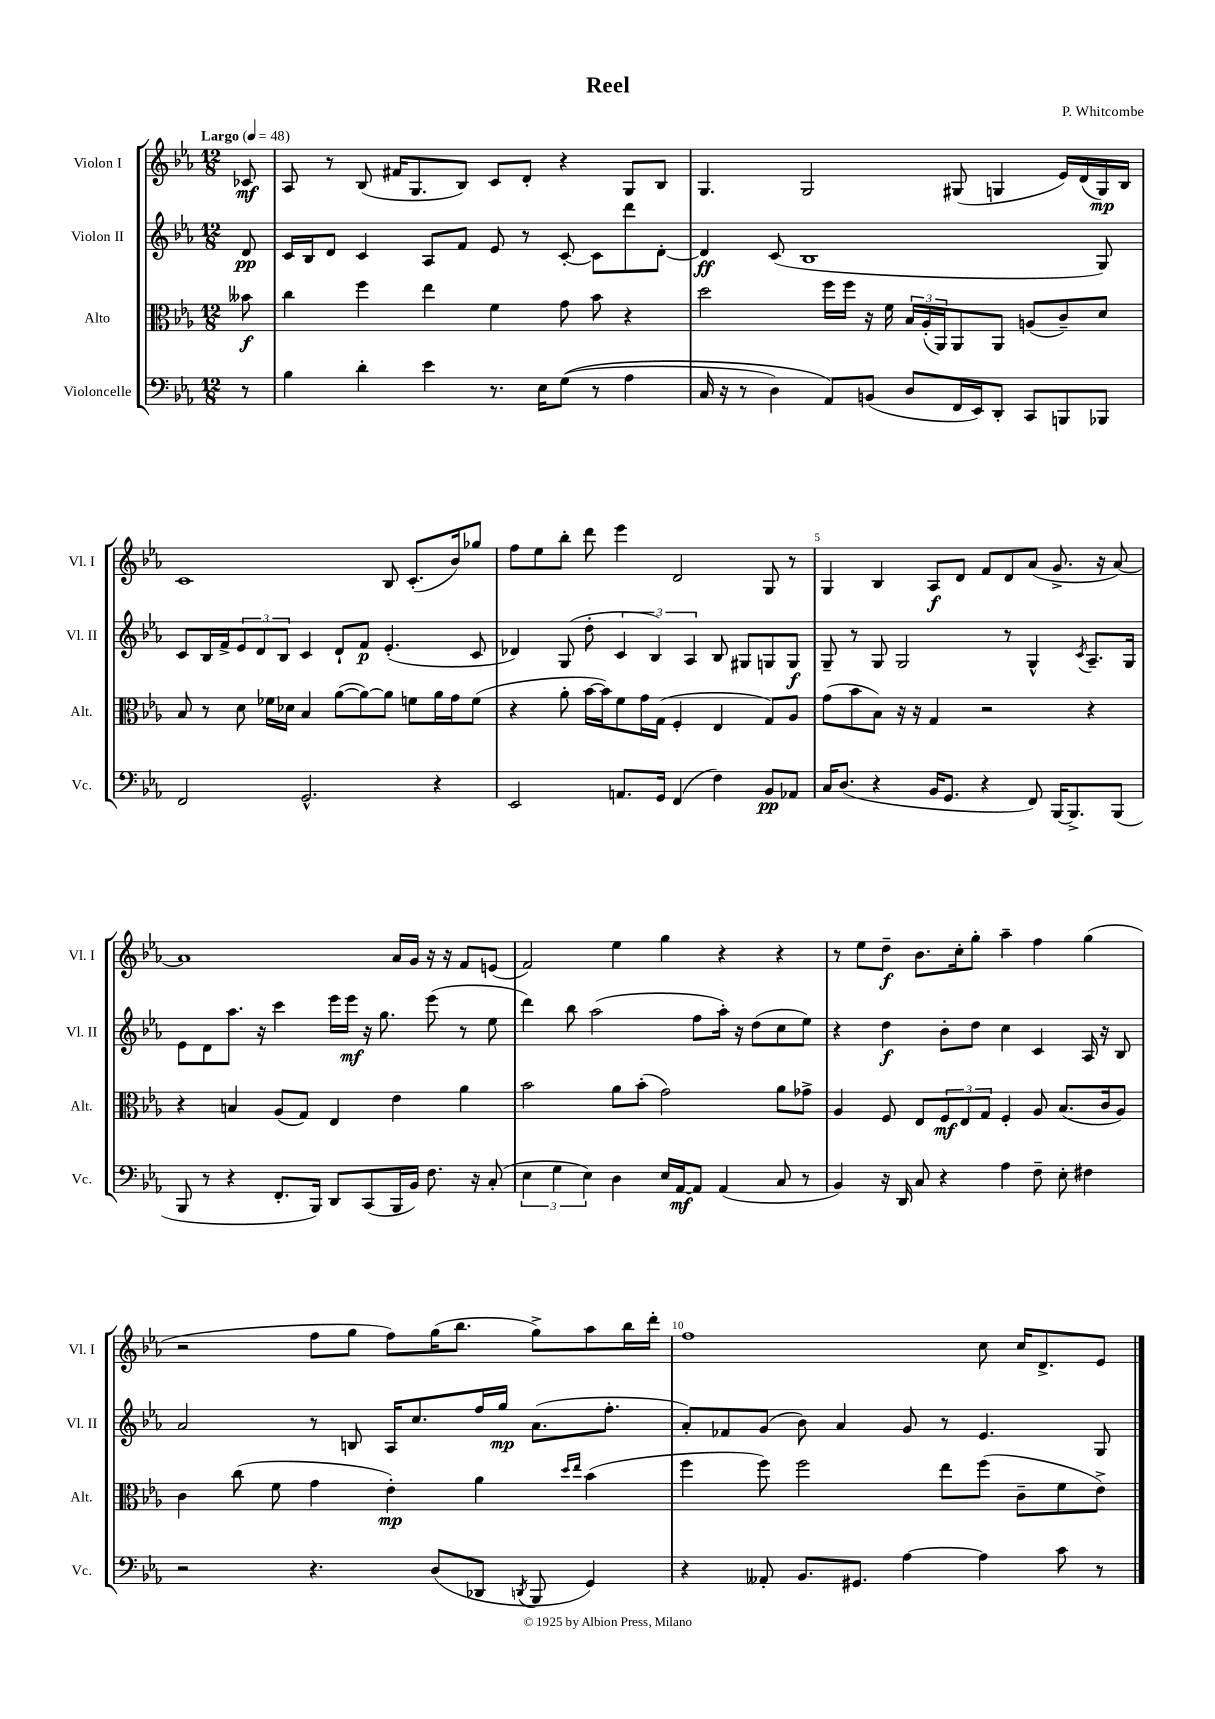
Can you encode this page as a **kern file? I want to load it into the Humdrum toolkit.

**kern	**dynam	**kern	**dynam	**kern	**dynam	**kern	**dynam
*part4	*part4	*part3	*part3	*part2	*part2	*part1	*part1
*staff4	*staff4	*staff3	*staff3	*staff2	*staff2	*staff1	*staff1
*I"Violoncelle	*	*I"Alto	*	*I"Violon II	*	*I"Violon I	*
*I'Vc.	*	*I'Alt.	*	*I'Vl. II	*	*I'Vl. I	*
*clefF4	*	*clefC3	*	*clefG2	*	*clefG2	*
*k[b-e-a-]	*	*k[b-e-a-]	*	*k[b-e-a-]	*	*k[b-e-a-]	*
*M12/8	*	*M12/8	*	*M12/8	*	*M12/8	*
*MM48	*	*MM48	*	*MM48	*	*MM48	*
=	=	=	=	=	=	=	=
!	!	!	!	!	!	!LO:TX:a:B:t=Largo	!
8r	.	8b--X\	f	8d/	pp	8c-X/	mf
=1	=1	=1	=1	=1	=1	=1	=1
4B-\	.	4cc\	.	16c/LL	.	8A-/	.
.	.	.	.	16B-/J	.	.	.
.	.	.	.	8d/J	.	8r	.
4d'\	.	4ff\	.	4c/	.	(8B-/	.
.	.	.	.	.	.	16f#X/KL	.
.	.	.	.	.	.	8.G/	.
4e-\	.	4ee-\	.	8A-/L	.	.	.
.	.	.	.	8f/J	.	8B-/J)	.
8.r	.	4f\	.	8e-/	.	8c/L	.
.	.	.	.	8r	.	8d'/J	.
16E-\KL	.	.	.	.	.	.	.
((8G\J	.	8g\	.	[8c'/	.	4r	.
8r	.	8b-\	.	8c\L]	.	.	.
4A-\	.	4r	.	8ddd\	.	8G/L	.
.	.	.	.	[8d'\J	.	8B-/J	.
=2	=2	=2	=2	=2	=2	=2	=2
16C/	.	2dd\	.	4d/]	ff	4.G/	.
16r	.	.	.	.	.	.	.
8r	.	.	.	.	.	.	.
4D\)	.	.	.	(8c/	.	.	.
.	.	.	.	1B-	.	2G/	.
8AA-/L)	.	16ff\LL	.	.	.	.	.
.	.	16ff\JJ	.	.	.	.	.
(8BBn/J	.	16r	.	.	.	.	.
.	.	16f\	.	.	.	.	.
8D/L	.	24B-/LL	.	.	.	.	.
.	.	(24A-'/	.	.	.	.	.
.	.	24AA-/J)	.	.	.	.	.
16FF/L	.	8AA-/	.	.	.	(8G#X/	.
16EE-/J)	.	.	.	.	.	.	.
8DD'/J	.	8AA-/J	.	.	.	4Gn/	.
8CC/L	.	(8An/L	.	.	.	.	.
8BBBn/	.	8c~/)	.	.	.	16e-/LL)	.
.	.	.	.	.	.	(16d/	.
8BBB-X/J	.	8d/J	.	8G/)	.	16G/)	mp
.	.	.	.	.	.	16B-/JJ	.
!!LO:LB:g=z
=3	=3	=3	=3	=3	=3	=3	=3
2FF/	.	8B-/	.	8c/L	.	1c	.
.	.	8r	.	16B-/L	.	.	.
.	.	.	.	16f^/J	.	.	.
.	.	8d\	.	12e-/	.	.	.
.	.	.	.	12d/	.	.	.
.	.	16f-X\LL	.	.	.	.	.
.	.	.	.	12B-/J	.	.	.
.	.	16d-X\JJ	.	.	.	.	.
2.GG^^/	.	4B-/	.	4c/	.	.	.
.	.	([8a-\L	.	8d`/L	.	.	.
.	.	8a-\_)	.	8f/J	p	.	.
.	.	8a-\J]	.	(4.e-'/	.	8B-/	.
.	.	8fn\L	.	.	.	(8.c'/L	.
4r	.	16a-\L	.	.	.	.	.
.	.	16g\J	.	.	.	16b-/k)	.
.	.	(8f\J	.	8c/	.	8gg-X/J	.
=4	=4	=4	=4	=4	=4	=4	=4
2EE-/	.	4r	.	4d-X/)	.	8ff\L	.
.	.	.	.	.	.	8ee-\	.
.	.	8a-'\	.	(8G/	.	8bb-'\J	.
.	.	[16b-\LL	.	8dd'\	.	8ddd\	.
.	.	16b-\J])	.	.	.	.	.
8.AAn/L	.	8f\	.	6c/	.	4eee-\	.
.	.	16g\L	.	.	.	.	.
.	.	.	.	6B-/)	.	.	.
16GG/Jk	.	(16G\JJ	.	.	.	.	.
(4FF/	.	4F'/	.	.	.	2d/	.
.	.	.	.	6A-/	.	.	.
4F\)	.	4E-/	.	8B-/	.	.	.
.	.	.	.	8G#X/L	.	.	.
8BB-/L	pp	8G/L)	.	8Gn/	.	8G/	.
8AA-X/J	.	8A-/J	.	8G/J	f	8r	.
=5	=5	=5	=5	=5	=5	=5	=5
16C/KL	.	(8g\L	.	8G~/	.	4G/	.
(8.D/J	.	.	.	.	.	.	.
.	.	8b-\	.	8r	.	.	.
4r	.	8B-\J)	.	8G/	.	4B-/	.
.	.	16r	.	2G/	.	.	.
.	.	16r	.	.	.	.	.
16BB-/KL	.	4G/	.	.	.	8A-/L	f
8.GG/J	.	.	.	.	.	.	.
.	.	.	.	.	.	8d/J	.
4r	.	2r	.	.	.	8f/L	.
.	.	.	.	8r	.	8d/	.
8FF/)	.	.	.	4G^^/	.	(8a-/J	.
[16BBB-/KL	.	.	.	.	.	8.g^/	.
8.BBB-^/]	.	.	.	.	.	.	.
.	.	.	.	8qc/	.	.	.
.	.	4r	.	8.A-~/L	.	.	.
.	.	.	.	.	.	16r	.
(8BBB-/J	.	.	.	.	.	[8a-/)	.
.	.	.	.	16G/Jk	.	.	.
!!LO:LB:g=z
=6	=6	=6	=6	=6	=6	=6	=6
8BBB-/	.	4r	.	8e-\L	.	1a-]	.
8r	.	.	.	8d\	.	.	.
4r	.	4Bn/	.	8.aa-\J	.	.	.
.	.	.	.	16r	.	.	.
8.FF'/L	.	(8A-/L	.	4ccc\	.	.	.
.	.	8G/J)	.	.	.	.	.
16BBB-/Jk)	.	.	.	.	.	.	.
8DD/L	.	4E-/	.	16eee-\LL	.	.	.
.	.	.	.	16eee-\JJ	mf	.	.
(8CC/	.	.	.	16r	.	.	.
.	.	.	.	8.gg\	.	.	.
16BBB-/L	.	4e-\	.	.	.	16a-/LL	.
16BB-/JJ)	.	.	.	.	.	16g/JJ	.
8.F\	.	.	.	(8eee-\	.	16r	.
.	.	.	.	.	.	16r	.
.	.	4a-\	.	8r	.	8f/L	.
16r	.	.	.	.	.	.	.
(8C'/	.	.	.	8ee-\	.	(8en/J	.
=7	=7	=7	=7	=7	=7	=7	=7
6E-\	.	2b-\	.	4ddd\)	.	2f/)	.
6G\	.	.	.	.	.	.	.
.	.	.	.	8bb-\	.	.	.
6E-\)	.	.	.	.	.	.	.
.	.	.	.	(2aa-\	.	.	.
4D\	.	8a-\L	.	.	.	4ee-\	.
.	.	(8b-'\J	.	.	.	.	.
16E-/LL	.	2g\)	.	.	.	4gg\	.
[16AA-/J	mf	.	.	.	.	.	.
8AA-/J]	.	.	.	8ff\L	.	.	.
(4AA-/	.	.	.	16aa-'\Jk)	.	4r	.
.	.	.	.	16r	.	.	.
.	.	.	.	(8dd\L	.	.	.
8C/	.	8a-\L	.	8cc\	.	4r	.
8r	.	8g-X^\J	.	8ee-\J)	.	.	.
=8	=8	=8	=8	=8	=8	=8	=8
4BB-/)	.	4A-/	.	4r	.	8r	.
.	.	.	.	.	.	8ee-\L	.
16r	.	8F/	.	4dd\	f	8dd~\J	f
16DD/	.	.	.	.	.	.	.
8C/	.	8E-/L	.	.	.	8.b-\L	.
4r	.	12F/	mf	8b-'\L	.	.	.
.	.	.	.	.	.	16cc'\k	.
.	.	12E-/	.	.	.	.	.
.	.	.	.	8dd\J	.	8gg'\J	.
.	.	12G/J	.	.	.	.	.
4A-\	.	4F'/	.	4cc\	.	4aa-~\	.
8F~\	.	8A-/	.	4c/	.	4ff\	.
8E-'\	.	(8.B-/L	.	.	.	.	.
4F#X\	.	.	.	16A-/	.	(4gg\	.
.	.	16c/k	.	16r	.	.	.
.	.	8A-/J)	.	8B-/	.	.	.
!!LO:LB:g=z
=9	=9	=9	=9	=9	=9	=9	=9
2r	.	4c\	.	2a-/	.	2r	.
.	.	(8cc\	.	.	.	.	.
.	.	8f\	.	.	.	.	.
4.r	.	4g\	.	8r	.	8ff\L	.
.	.	.	.	8Bn/	.	8gg\J	.
.	.	4e-'\)	mp	16A-/KL	.	8ff\L)	.
.	.	.	.	8.cc/	.	.	.
(8D/L	.	.	.	.	.	(16gg\K	.
.	.	.	.	.	.	8.bb-\J	.
8DD-X/J	.	4a-\	.	16ff/L	.	.	.
.	.	.	.	16gg/JJ	mp	.	.
8qDDn/	.	.	.	.	.	.	.
8BBB-/	.	.	.	(8.a-\L	.	8gg^\L)	.
.	.	16qqdd/LL	.	.	.	.	.
.	.	16qqee-/JJ	.	.	.	.	.
4GG/)	.	(4b-\	.	.	.	8aa-\	.
.	.	.	.	8.ff'\J	.	.	.
.	.	.	.	.	.	16bb-\L	.
.	.	.	.	.	.	16ddd'\JJ	.
=10	=10	=10	=10	=10	=10	=10	=10
4r	.	4ff\	.	8a-'/L)	.	1ff	.
.	.	.	.	8f-X/	.	.	.
8AA--X'/	.	8ff\)	.	(8g/J	.	.	.
8.BB-/L	.	2ff\	.	8b-\)	.	.	.
.	.	.	.	4a-/	.	.	.
8.GG#X/J	.	.	.	.	.	.	.
[4A-\	.	.	.	8g/	.	.	.
.	.	8ee-\L	.	8r	.	.	.
4A-\]	.	(8ff\J	.	4.e-/	.	8cc\	.
.	.	8c~\L	.	.	.	16cc/KL	.
.	.	.	.	.	.	8.d^/	.
8c\	.	8f\	.	.	.	.	.
8r	.	8e-^\J)	.	8G/	.	8e-/J	.
==	==	==	==	==	==	==	==
*-	*-	*-	*-	*-	*-	*-	*-
